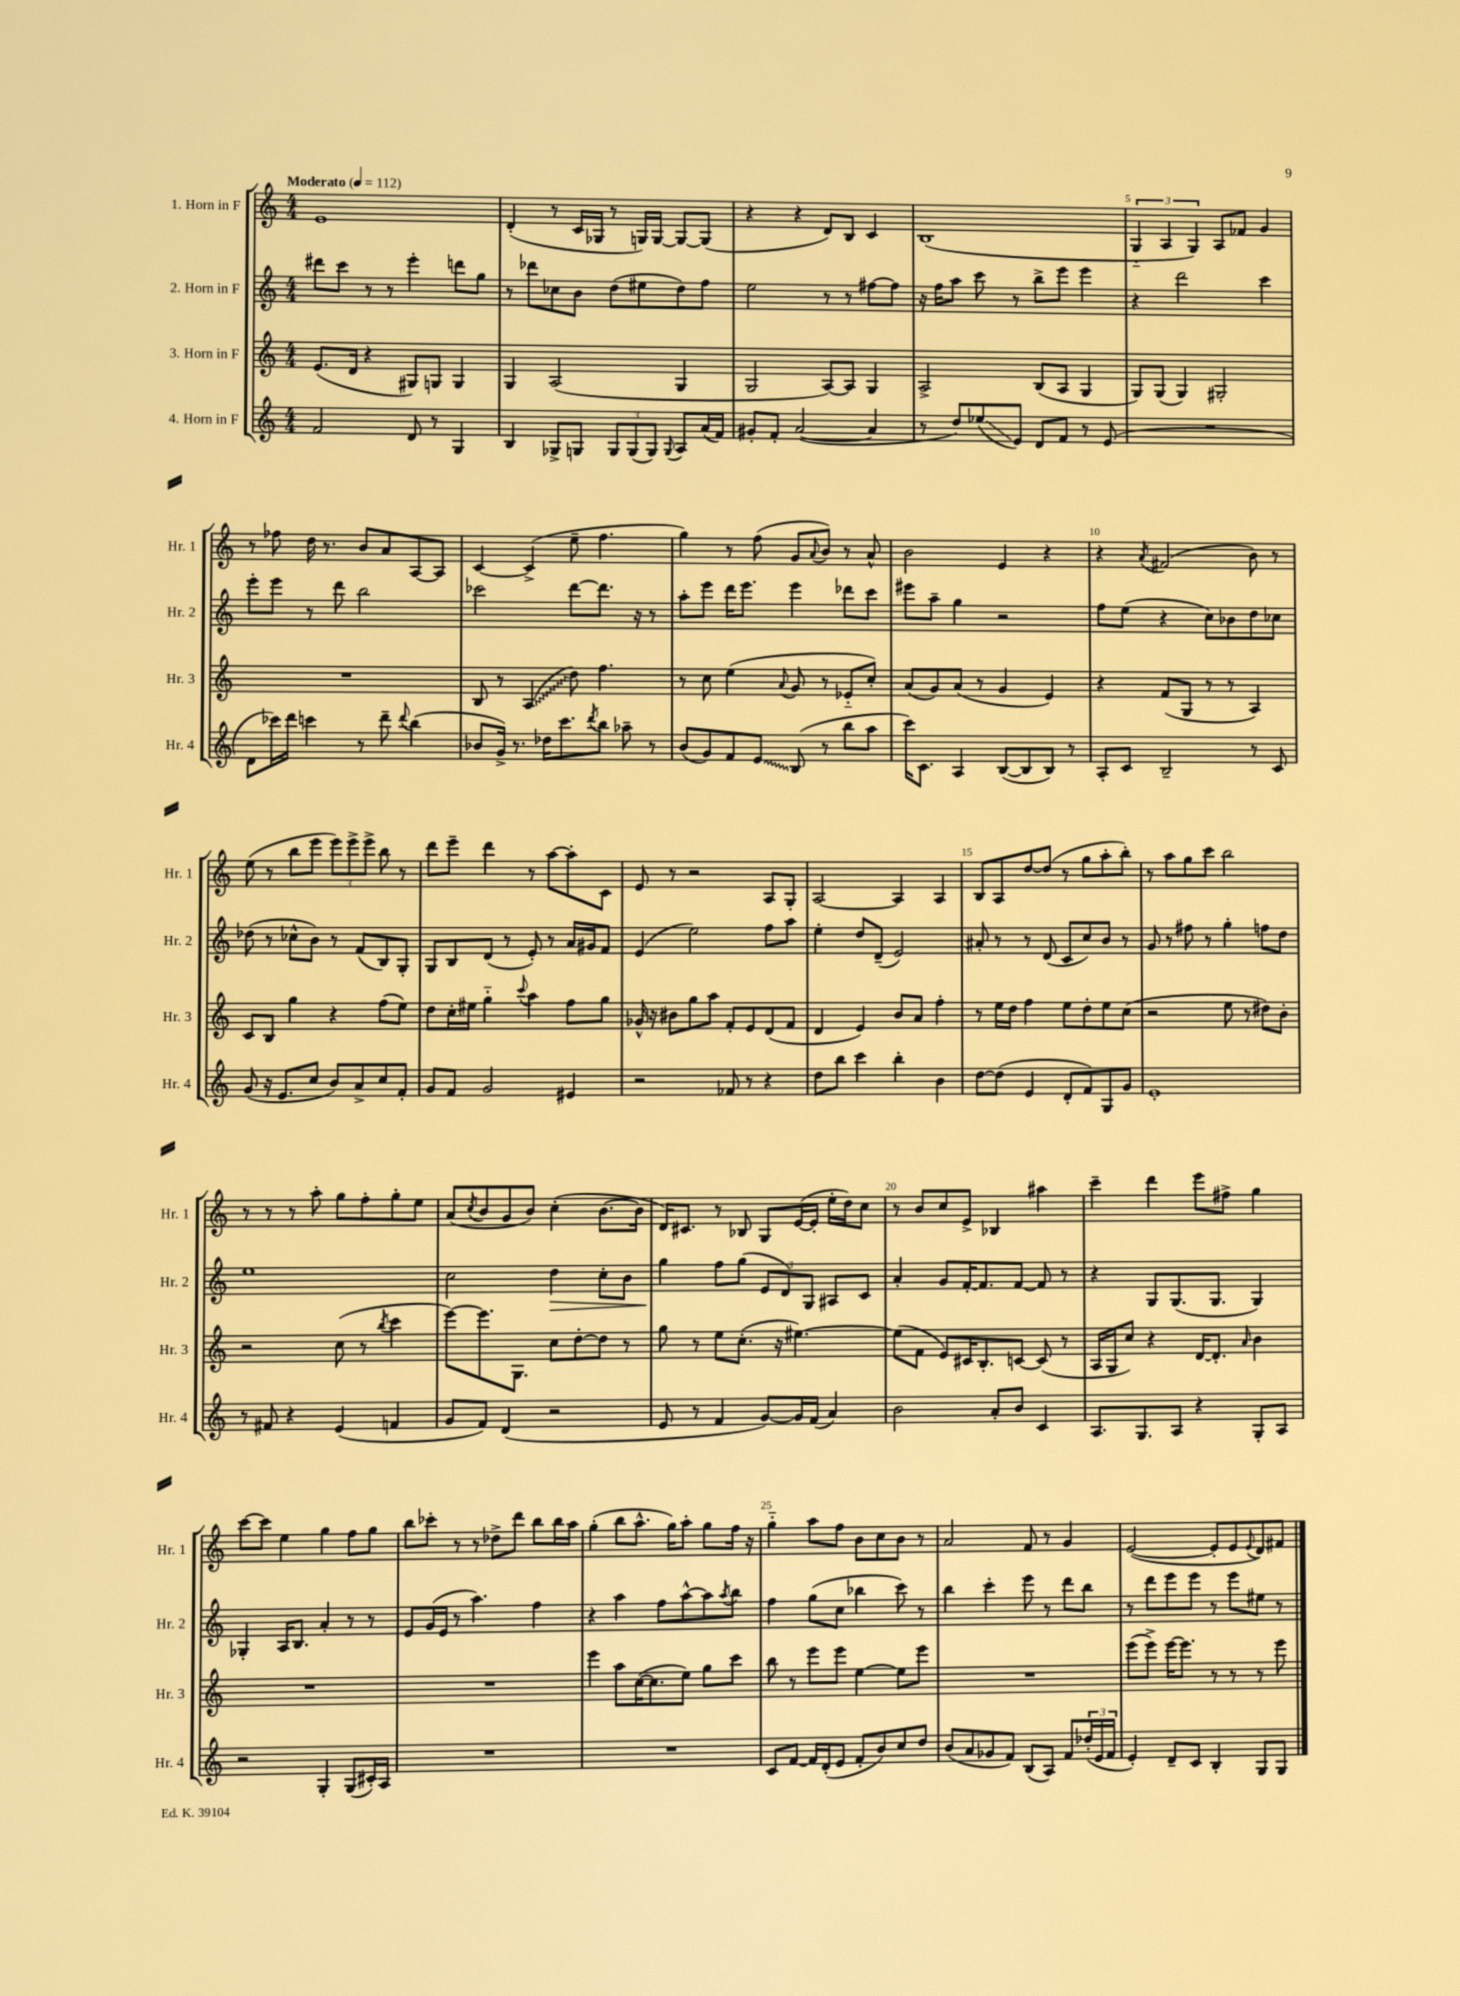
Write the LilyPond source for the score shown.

<<
\new StaffGroup <<
\new Staff = "s0" \with { instrumentName = "1. Horn in F" shortInstrumentName = "Hr. 1" } {
    \clef treble \key c \major \numericTimeSignature \time 4/4 \tempo "Moderato" 4 = 112
    e'1 |
    d'4-.( r8 c'16 ges16 r8 g16) g16~ g8~ g8( |
    r4 r4 d'8) b8 c'4 |
    b1( |
    \tuplet 3/2 { g4-_ a4 g4) } a8 fes'8 g'4 |
    r8 fes''8 d''16 r8. b'8 a'8 a8~ a8 |
    c'4~ c'4->( e''8-- f''4. |
    g''4) r8 f''8( g'8 \appoggiatura { a'8 } b'8) r8 a'8-^ |
    b'2 e'4 r4 |
    r4 \acciaccatura { a'8 } fis'2( b'8) r8 |
    e''8( r8 b''8 e'''8 \tuplet 3/2 { e'''8) e'''8-> e'''8-> } b''8 r8 |
    d'''8 e'''8-- d'''4 r8 a''8~ a''8-. c'8 |
    e'8 r8 r2 a8 g8-. |
    a2~ a4 a4 |
    b8 a8 d''8~ d''8( r8 g''8 a''8-. b''8-.) |
    r8 a''8 g''8 c'''8 b''2 |
    r8 r8 r8 a''8-. g''8 f''8-. g''8-. e''8 |
    a'8( \acciaccatura { c''8 } b'8 g'8 b'8) c''4-.( b'8.~ b'16 |
    d'16) cis'8. r8 bes8 g8 e'16~( e'16-. e''16-. d''16) c''8 |
    r8 b'8 c''8 e'8-> bes4 ais''4 |
    c'''4-- d'''4 e'''8 fis''8-> g''4 |
    c'''8~ c'''8 e''4 g''4 f''8 g''8 |
    b''8 ces'''8-. r8 r8 des''8-> d'''8 b''8 b''16 a''16 |
    g''4-.( b''8 a''8.-^ g''16) a''8-. g''8 f''16 r16 |
    g''4-_ a''8 f''8 b'8 c''8 b'8 r8 |
    a'2 f'8 r8 g'4 |
    e'2~( e'8-. e'8 \appoggiatura { e'8 } d'8) fis'8 \bar "|." |
}
\new Staff = "s1" \with { instrumentName = "2. Horn in F" shortInstrumentName = "Hr. 2" } {
    \clef treble \key c \major \numericTimeSignature \time 4/4
    dis'''8 c'''8 r8 r8 e'''4-. d'''8 g''8 |
    r8 des'''8 ces''8 b'8 d''8( eis''8 d''8) f''8 |
    e''2 r8 r8 fis''8~ fis''8 |
    r16 f''16 a''8 c'''8 r8 b''8-> e'''8 e'''4 |
    r4 d'''2 c'''4 |
    e'''8-. e'''8 r8 d'''8 b''2 |
    ces'''2 d'''8~ d'''8. r16 r8 |
    a''8-. e'''8 d'''16 e'''8. e'''4 des'''8 c'''8 |
    eis'''8 a''8-- g''4 r2 |
    f''8 e''8( r4 c''8) bes'8 d''8 ces''8 |
    des''8( r8 ces''8-^ b'8) r8 f'8( b8) g8-. |
    g8 b8 d'8( r8 e'8-.) r8 a'16 gis'16 f'8 |
    e'4( e''2) f''8 a''8 |
    e''4-. d''8 d'8--( e'2) |
    ais'8-. r8 r8 d'8( c'8 c''8) b'8 r8 |
    g'8 r8 fis''8 r8 g''4-. f''8 d''8 |
    e''1 |
    c''2 d''4\> c''8-. b'8 |
    g''4\! f''8 g''8( \tuplet 3/2 { e'8 d'8) g8 } ais8 c'8 |
    a'4-. g'8 f'16~-. f'8. f'8~ f'8 r8 |
    r4 g8 g8.( g8. g4) |
    ges4-. a16 b8. a'4-. r8 r8 |
    e'8 g'16( e'16 r8 a''4.) f''4 |
    r4 a''4 f''8 a''8~-^ a''8 \acciaccatura { a''8 } b''8 |
    f''4 g''8( c''8 bes''4 c'''8) r8 |
    b''4 c'''4-. e'''8 r8 d'''8 b''8 |
    r8 d'''8 e'''8 e'''8 r8 e'''8 eis''8 r8 \bar "|." |
}
\new Staff = "s2" \with { instrumentName = "3. Horn in F" shortInstrumentName = "Hr. 3" } {
    \clef treble \key c \major \numericTimeSignature \time 4/4
    e'8.( d'16 r4 gis8) g8 g4 |
    g4 a2( g4 |
    g2 a8~) a8 g4 |
    a2-> b8( a8 g4 |
    g8) g8( g4) gis2-. |
    R1 |
    b8 r8 \once \override Glissando.style = #'zigzag a4\glissando( d''8) f''4. |
    r8 c''8 e''4( \appoggiatura { a'8 } g'8 r8 ees'8-_ c''8-.) |
    a'8( g'8) a'8( r8 g'4 e'4) |
    r4 f'8( g8 r8 r8 a4) |
    c'8 b8 g''4 r4 f''8( e''8) |
    d''8 c''16-. eis''16 g''4-_ \appoggiatura { c'''8 } a''4 f''8 g''8 |
    ges'16-^ r16 bis'8 g''8 a''8 f'8-. e'8 d'8( f'8 |
    d'4 e'4) b'8 a'8 f''4-. |
    r8 e''16 d''16 f''4 e''8 d''8-. e''8 c''8( |
    r2 e''8 r8 dis''8) b'8-. |
    r2 c''8( r8 \acciaccatura { b''8 } c'''4 |
    e'''8~) e'''8. g8. c''8 d''8~-. d''8 r8 |
    g''8 r8 e''8 c''8.-.( r16 eis''4.~) |
    eis''8( f'8 e'8) cis'16 b8.-. c'8~ c'8( r8 |
    a16 g16 c''8) r4 d'16~ d'8.-. \grace { a'16 } b'4 |
    R1 |
    R1 |
    e'''4 a''8 c''16~( c''8. e''8) g''8 c'''8 |
    b''8 r8 e'''8 e'''8 e''4~ e''8 e'''8 |
    R1 |
    e'''8( e'''8->) e'''16~ e'''8. r8 r8 r8 e'''8 \bar "|." |
}
\new Staff = "s3" \with { instrumentName = "4. Horn in F" shortInstrumentName = "Hr. 4" } {
    \clef treble \key c \major \numericTimeSignature \time 4/4
    f'2 d'8 r8 g4 |
    b4 ges8-> g8 \tuplet 3/2 { g8 g8( g8) } \appoggiatura { g8 } a8 a'16( f'16) |
    gis'8-. f'8-. a'2~( a'4 |
    r8 d''8) ees''8\glissando( e'8) d'8 f'8 r8 e'8( |
    R1 |
    d'8 ces'''16) d'''16 c'''4 r8 d'''8-- \appoggiatura { d'''8 } b''4( |
    bes'8 g'16->) r8. des''16 c'''8. \acciaccatura { d'''8 } b''8 aes''8-- r8 |
    b'8( g'8) f'8 \once \override Glissando.style = #'zigzag e'8\glissando b8( r8 b''8 a''8 |
    c'''16) c'8. a4 b8~( b8 b8) r8 |
    a8-. c'8 b2-- r8 c'8 |
    g'8( r16 e'8. c''8 b'8) a'8-> c''8 f'8-. |
    g'8 f'8 g'2 eis'4 |
    r2 fes'8 r8 r4 |
    d''8 b''8 c'''4 b''4-. b'4 |
    d''8~ d''8( e'4 d'8-. f'8) g8 g'8 |
    e'1-. |
    r8 fis'8 r4 e'4( f'4 |
    g'8 f'8) d'4( r2 |
    e'8 r8 f'4 g'8~) g'16 f'16( a'4) |
    b'2 a'8-. b'8 c'4 |
    a8. g8. a8 r4 g8-. a8 |
    r2 g4-. g8( cis'16-.) a16 |
    R1 |
    R1 |
    c'8 f'8~ f'16 d'16-.( e'8 f'8-. b'8) c''8 d''8 |
    b'8( a'8 ges'8 f'8) b8( a8) f'8 \tuplet 3/2 { des''16-.( e'16 f'16 } |
    e'4-.) d'8-- c'8 b4-. g8 g8 \bar "|." |
}
>>
>>
\layout { \context { \Score \override BarNumber.break-visibility = ##(#f #t #t) barNumberVisibility = #(every-nth-bar-number-visible 5) } }
